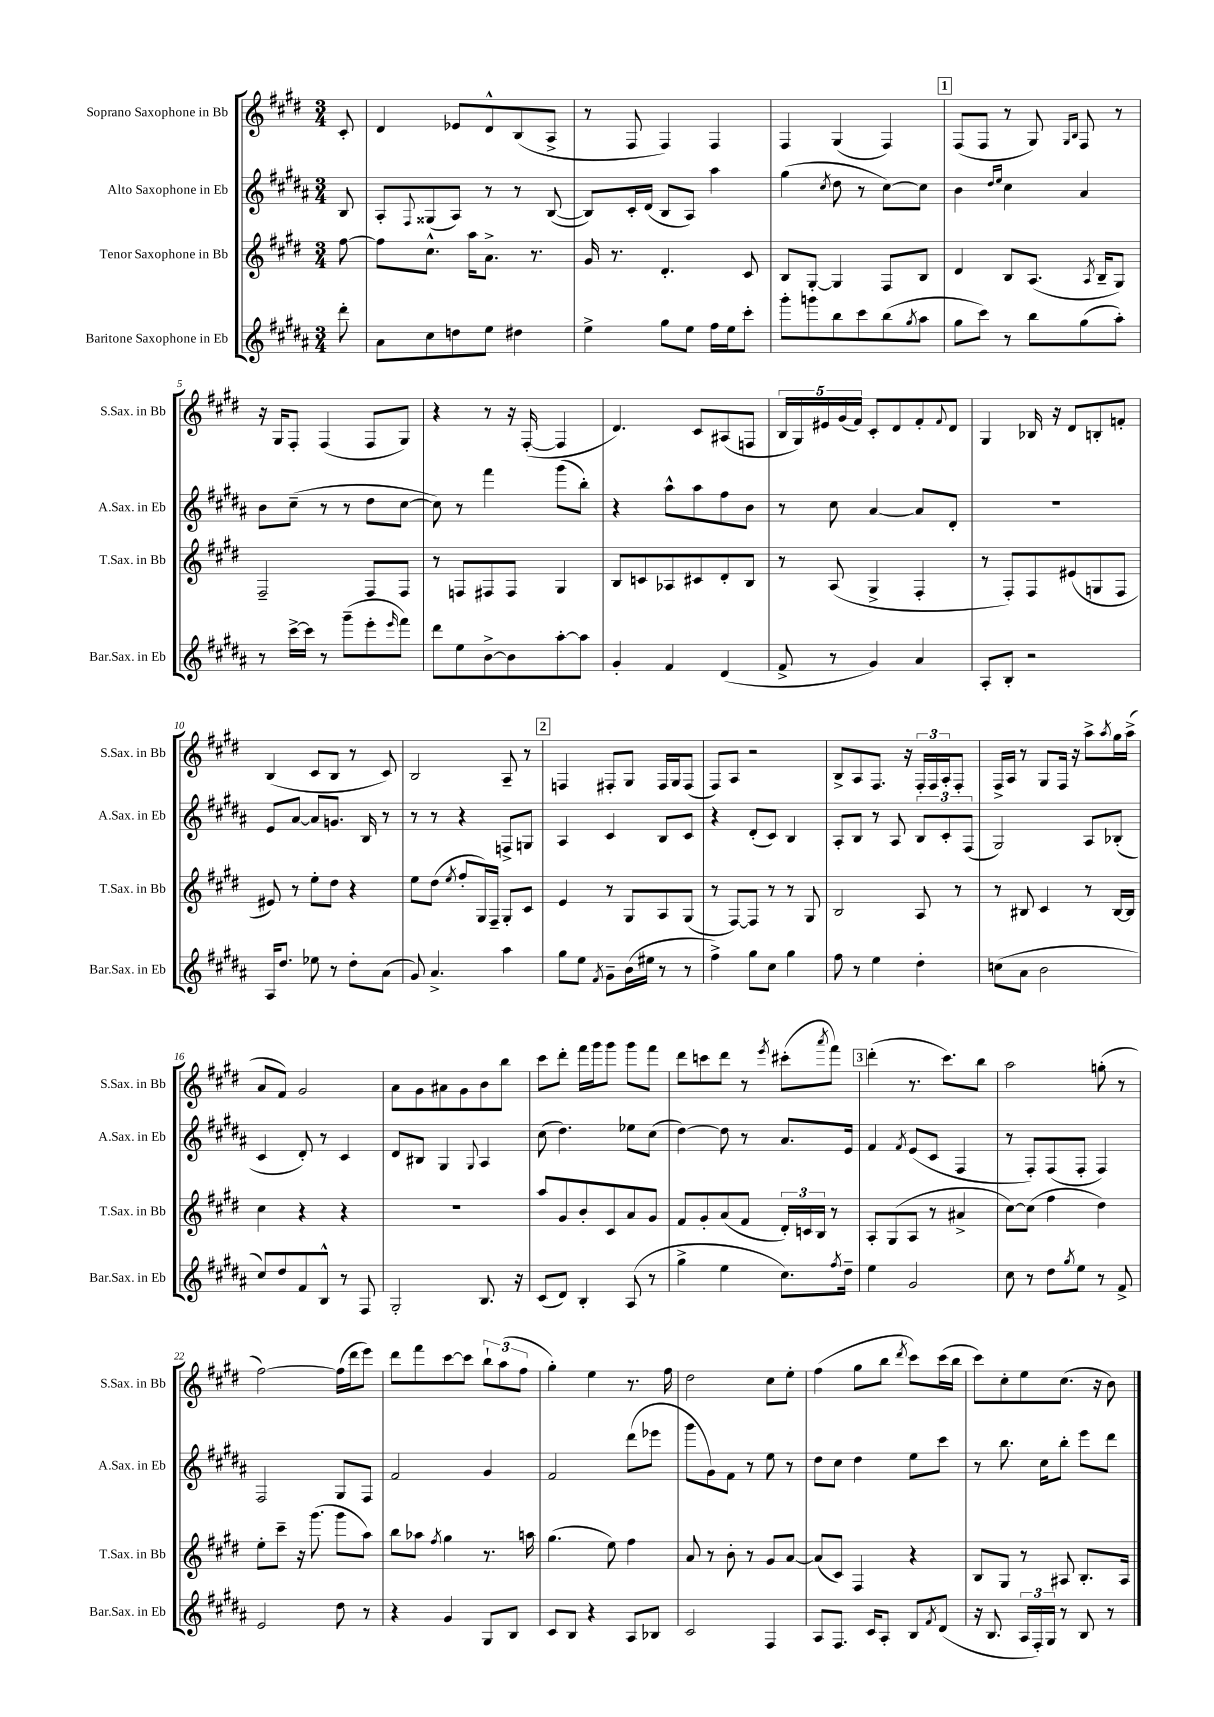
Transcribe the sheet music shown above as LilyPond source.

<<
\new StaffGroup <<
\new Staff = "s0" \with { instrumentName = "Soprano Saxophone in Bb" shortInstrumentName = "S.Sax. in Bb" } {
    \clef treble \key e \major \numericTimeSignature \time 3/4 \partial 8
    cis'8-. |
    dis'4 ees'8 dis'8-^ b8( a8-> |
    r8 fis8 fis4) fis4 |
    fis4 gis4( fis4) |
    \mark \markup { \box "1" } fis8( fis8 r8 gis8) \grace { gis16 b16 } fis8 r8 |
    r16 gis16 fis8-. fis4( fis8 gis8) |
    r4 r8 r16 fis16~-.( fis4 |
    dis'4.) cis'8 ais8( f8 |
    \tuplet 5/4 { b16 gis16) eis'16 gis'16( fis'16) } cis'8-. dis'8 fis'8-. \appoggiatura { fis'8 } dis'8 |
    gis4 bes16 r16 dis'8 b8-. f'8-. |
    b4( cis'8 b8 r8 cis'8) |
    b2 a8-- r8 |
    \mark \markup { \box "2" } f4 fis8-. gis8 fis16 gis16 fis8( |
    fis8) a8 r2 |
    b8-> a8 fis8. r16 \tuplet 3/2 { fis16-. fis16 a16-. } fis8-. |
    fis16-> a16 r8 gis8 fis16 r16 a''8-> \acciaccatura { a''8 } gis''16 a''16->( |
    a'8 fis'8) gis'2 |
    a'8 gis'8 ais'8 gis'8 b'8 b''8 |
    cis'''8 dis'''8-. fis'''16 gis'''16 gis'''8 gis'''8 fis'''8 |
    dis'''8 c'''8 dis'''8 r8 \acciaccatura { e'''8 } cis'''8-.( \acciaccatura { a'''8 } fis'''8) |
    \mark \markup { \box "3" } dis'''4-.( r8. cis'''8.) b''8 |
    a''2 g''8-.( r8 |
    fis''2~) fis''16( dis'''16 e'''8) |
    dis'''8 fis'''8 cis'''8~ cis'''8 \tuplet 3/2 { b''8-! a''8( fis''8 } |
    gis''4-.) e''4 r8. fis''16 |
    dis''2 cis''8 e''8-. |
    fis''4( gis''8 b''8 \acciaccatura { dis'''8 } cis'''8) cis'''16( b''16 |
    cis'''8) cis''8-. e''8 cis''8.( r16 b'8) \bar "|." |
}
\new Staff = "s1" \with { instrumentName = "Alto Saxophone in Eb" shortInstrumentName = "A.Sax. in Eb" } {
    \clef treble \key b \major \numericTimeSignature \time 3/4 \partial 8
    b8 |
    ais8-. \appoggiatura { fis8 } gisis8( ais8) r8 r8 b8~( |
    b8) cis'16-. dis'16( b8 ais8) ais''4 |
    gis''4( \acciaccatura { cis''8 } dis''8 r8 cis''8~) cis''8 |
    \mark \markup { \box "1" } b'4 \grace { dis''16 e''16 } cis''4 ais'4 |
    b'8 cis''8--( r8 r8 dis''8 cis''8~ |
    cis''8) r8 fis'''4 gis'''8( b''8-.) |
    r4 ais''8-^ ais''8 fis''8 b'8 |
    r8 cis''8 ais'4~ ais'8 dis'8-. |
    R2. |
    e'8 ais'8~ ais'8 g'8. b16 r8 |
    r8 r8 r4 f8-> g8 |
    \mark \markup { \box "2" } ais4 cis'4 b8 cis'8 |
    r4 dis'8-.( cis'8) b4 |
    ais8-. b8 r8 ais8 \tuplet 3/2 { b8 cis'8-. fis8( } |
    gis2) ais8 bes8-.( |
    cis'4 dis'8-.) r8 cis'4 |
    dis'8 bis8 gis4 \appoggiatura { gis8 } ais4 |
    cis''8( dis''4.) ees''8 cis''8( |
    dis''4~) dis''8 r8 ais'8. e'16 |
    \mark \markup { \box "3" } fis'4 \acciaccatura { fis'8 } e'8( cis'8 fis4 |
    r8 fis8-.) fis8( fis8-. fis4) |
    fis2 gis8 fis8 |
    fis'2 gis'4 |
    fis'2 dis'''8( ees'''8 |
    gis'''8 gis'8) fis'8 r8 e''8 r8 |
    dis''8 cis''8 dis''4 e''8 cis'''8 |
    r8 b''8. cis''16 b''8-. e'''8 dis'''8 \bar "|." |
}
\new Staff = "s2" \with { instrumentName = "Tenor Saxophone in Bb" shortInstrumentName = "T.Sax. in Bb" } {
    \clef treble \key e \major \numericTimeSignature \time 3/4 \partial 8
    fis''8~ |
    fis''8 cis''8.-^ a''16 a'8.-> r8. |
    gis'16 r8. dis'4.-. cis'8 |
    b8 gis8~-. gis4 fis8 b8 |
    \mark \markup { \box "1" } dis'4 b8 a8.( \acciaccatura { a8 } b16-- gis8) |
    fis2-- fis8 fis8 |
    r8 f8 fis8 fis8 gis4 |
    b8 c'8 aes8 cis'8 dis'8-. b8 |
    r8 a8( gis4-> fis4-. |
    r8 fis8-.) fis8 eis'8( g8 fis8 |
    eis'8) r8 e''8-. dis''8 r4 |
    e''8 dis''8( \acciaccatura { e''8 } fis''8-. gis16) fis16-- gis8-. cis'8 |
    \mark \markup { \box "2" } e'4 r8 gis8 a8 gis8( |
    r8 fis8~) fis8 r8 r8 gis8 |
    b2 a8 r8 |
    r8 bis8 cis'4 r8 bis16~ bis16 |
    cis''4 r4 r4 |
    R2. |
    a''8 gis'8 b'8-. cis'8 a'8 gis'8 |
    fis'8 gis'8-. a'8( fis'8 \tuplet 3/2 { dis'16-.) c'16 b16 } r8 |
    \mark \markup { \box "3" } a8-. gis8( a8 r8 ais'4-> |
    cis''8~) cis''8( fis''4 dis''4) |
    e''8-. cis'''8-- r16 gis'''8.( gis'''8 a''8) |
    b''8 aes''8 \acciaccatura { fis''8 } gis''4 r8. a''16 |
    gis''4.( e''8) fis''4 |
    a'8 r8 b'8-. r8 gis'8 a'8~ |
    a'8( cis'8) fis4 r4 |
    b8 gis8 r8 ais8 b8.-. ais16 \bar "|." |
}
\new Staff = "s3" \with { instrumentName = "Baritone Saxophone in Eb" shortInstrumentName = "Bar.Sax. in Eb" } {
    \clef treble \key b \major \numericTimeSignature \time 3/4 \partial 8
    dis'''8-. |
    ais'8 cis''8 d''8 e''8 dis''4 |
    e''4-> gis''8 e''8 fis''16 e''16 cis'''8-. |
    gis'''8-. g'''8 b''8 cis'''8 b''8( \acciaccatura { gis''8 } ais''8 |
    \mark \markup { \box "1" } gis''8 cis'''8) r8 b''8 gis''8( ais''8-.) |
    r8 cis'''16~-> cis'''16 r8 gis'''8--( e'''8-. \grace { e'''16 } fis'''8) |
    dis'''8 e''8 b'8~-> b'8 ais''8~-. ais''8 |
    gis'4-. fis'4 dis'4( |
    fis'8-> r8 gis'4) ais'4 |
    ais8-. b8-. r2 |
    ais16 dis''8. ees''8 r8 dis''8-. ais'8( |
    gis'8) ais'4.-> ais''4 |
    \mark \markup { \box "2" } gis''8 e''8 \acciaccatura { fis'8 } gis'8-- b'16( eis''16 r8 r8 |
    fis''4->) gis''8 cis''8 gis''4 |
    fis''8 r8 e''4 dis''4-. |
    c''8( ais'8 b'2 |
    cis''8) dis''8 fis'8 b8-^ r8 fis8 |
    gis2-. b8. r16 |
    cis'8( dis'8) b4-. ais8( r8 |
    gis''4-> e''4 cis''8.) \acciaccatura { fis''8 } dis''16-- |
    \mark \markup { \box "3" } e''4 gis'2 |
    cis''8 r8 dis''8 \acciaccatura { gis''8 } e''8 r8 fis'8-> |
    e'2 dis''8 r8 |
    r4 gis'4 gis8 b8 |
    cis'8 b8 r4 ais8 bes8 |
    cis'2 fis4 |
    ais8 fis8. cis'16 ais8-. b8 \acciaccatura { fis'8 } dis'8( |
    r16 b8. \tuplet 3/2 { ais16 fis16-.) gis16 } r8 b8 r8 \bar "|." |
}
>>
>>
